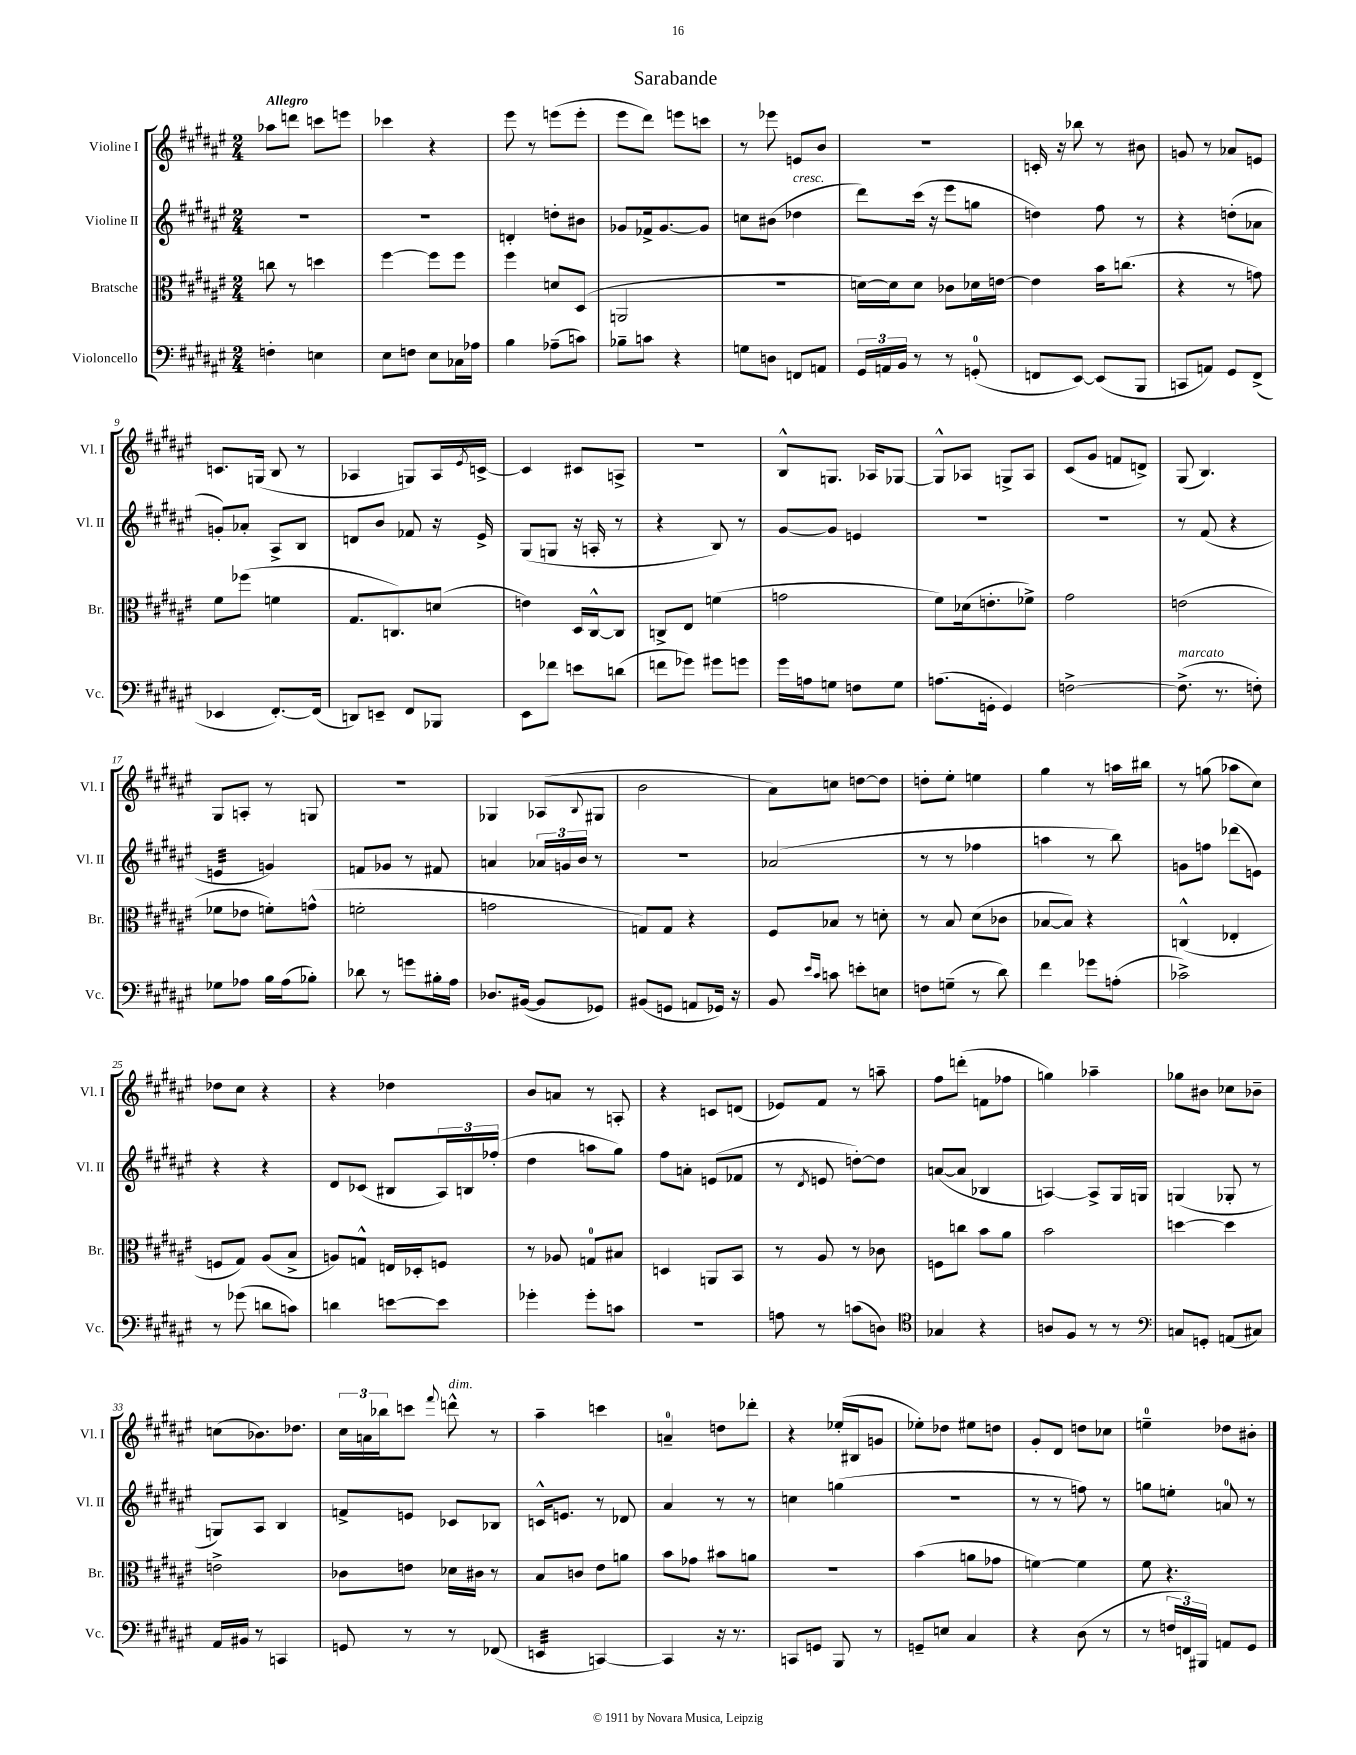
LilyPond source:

\header { title = "Sarabande" }
<<
\new StaffGroup <<
\new Staff = "s0" \with { instrumentName = "Violine I" shortInstrumentName = "Vl. I" } {
    \clef treble \key fis \major \numericTimeSignature \time 2/4 \tempo "Allegro"
    aes''8 d'''8 c'''8 e'''8 |
    ces'''4 r4 |
    eis'''8 r8 e'''8( e'''8-. |
    eis'''8 dis'''8) e'''8 c'''8 |
    r8 ees'''8 e'8 b'8 |
    r2 |
    c'16-. r16 bes''8 r8 bis'8 |
    g'8 r8 aes'8 e'8 |
    c'8. g16( b8 r8 |
    aes4 g8) aes16 \acciaccatura { eis'8 } c'16~-> |
    c'4 cis'8 a8-> |
    R2 |
    b8-^ g8. aes16 ges8~ |
    ges8-^ aes8 g8-> aes8 |
    cis'8( gis'8 f'8 d'8->) |
    gis8( b4.) |
    gis8 a8-. r8 g8 |
    R2 |
    ges4 aes8( \appoggiatura { b8 } gis8 |
    b'2 |
    ais'8) c''8 d''8~ d''8 |
    d''8-. eis''8-. e''4 |
    gis''4 r8 a''16 bis''16 |
    r8 g''8( aes''8 cis''8) |
    des''8 cis''8 r4 |
    r4 des''4 |
    b'8 a'8 r8 a8-. |
    r4 c'8 d'8( |
    ees'8) fis'8 r8 a''8-- |
    fis''8 d'''8-.( f'8 fes''8 |
    g''4) aes''4-- |
    ges''8 bis'8 ces''8 bes'8-- |
    c''8( bes'8.) des''8. |
    \tuplet 3/2 { cis''16 a'16 bes''16 } c'''8 \appoggiatura { fis'''8 } d'''8-^^\markup { \italic "dim." } r8 |
    ais''4-- c'''4 |
    a'4-0-- d''8 des'''8-. |
    r4 ees''16-.( bis16 g'8 |
    ees''8-.) des''8 eis''8 d''8 |
    gis'8-. dis'8 d''8 ces''8 |
    e''4-0-- des''8 bis'8-. \bar "|." |
}
\new Staff = "s1" \with { instrumentName = "Violine II" shortInstrumentName = "Vl. II" } {
    \clef treble \key fis \major \numericTimeSignature \time 2/4
    R2 |
    R2 |
    d'4-. d''8-. bis'8 |
    ges'8 fes'16-> ges'8.~ ges'8 |
    c''8 bis'8( des''4^\markup { \italic "cresc." } |
    dis'''8) cis'''16( r16 eis'''8 g''8 |
    d''4) fis''8 r8 |
    r4 d''8-.( aes'8 |
    g'8-.) aes'8-. ais8-> b8 |
    d'8 b'8 fes'8 r16 eis'16-> |
    gis8( g8 r16 a16-. r8 |
    r4 b8) r8 |
    gis'8~ gis'8 e'4 |
    R2 |
    R2 |
    r8 fis'8( r4 |
    e'4:32 g'4) |
    f'8 ges'8 r8 fis'8 |
    a'4 \tuplet 3/2 { aes'16 g'16 b'16 } r8 |
    R2 |
    aes'2( |
    r8 r8 fes''4 |
    a''4 r8 b''8) |
    g'8 f''8 des'''8( e'8) |
    r4 r4 |
    dis'8 ces'8( bis8 \tuplet 3/2 { ais16) b16 fes''16-.( } |
    dis''4 a''8 gis''8) |
    fis''8 a'8-. e'8( fes'8 |
    r8 \acciaccatura { dis'8 } e'8 d''8~-.) d''8 |
    a'8~( a'8 bes4 |
    a4~) a8-> gis16 g16 |
    g4( ges8-. r8 |
    g8) ais8 b4 |
    f'8-> e'8 ces'8 bes8 |
    c'16-^ e'8. r8 des'8 |
    ais'4 r8 r8 |
    c''4 g''4( |
    r2 |
    r8 r8 f''8) r8 |
    g''8 e''8-. a'8-0 r8 \bar "|." |
}
\new Staff = "s2" \with { instrumentName = "Bratsche" shortInstrumentName = "Br." } {
    \clef alto \key fis \major \numericTimeSignature \time 2/4
    c''8 r8 d''4 |
    fis''4~ fis''8 fis''8 |
    fis''4 d'8 dis8( |
    a,2 |
    R2 |
    d'16~) d'16 d'8 ces'8 des'16 e'16~ |
    e'4 b'16 c''8.( |
    r4 r8 g'8) |
    fis'8 fes''8( f'4 |
    gis8. c8.) d'8( |
    e'4) dis16 cis16~-^ cis8 |
    c8-> eis8 f'4( |
    g'2 |
    fis'8) des'16( e'8.-. fes'8->) |
    gis'2 |
    e'2( |
    fes'8 ees'8 f'8-.) g'8-^( |
    f'2-. |
    g'2 |
    g8) g8 r4 |
    fis8 bes8 r8 d'8-. |
    r8 b8 dis'8( ces'8 |
    bes8~ bes8) r4 |
    c4-^( ees4-. |
    f8 gis8) ais8( b8-> |
    a8) g8-^ e16 des16-. f8 |
    r8 aes8 g8-0 bis8 |
    d4 a,8 b,8 |
    r8 ais8 r8 ces'8 |
    f8 c''8 b'8 ais'8 |
    b'2 |
    d''4~ d''4 |
    e'2-> |
    ces'8 e'8 des'16 cis'16 r8 |
    b8 c'8 eis'8 a'8 |
    b'8 ges'8 bis'8 a'8 |
    R2 |
    b'4( a'8 ges'8 |
    f'4~) f'4 |
    fis'8 r4. \bar "|." |
}
\new Staff = "s3" \with { instrumentName = "Violoncello" shortInstrumentName = "Vc." } {
    \clef bass \key fis \major \numericTimeSignature \time 2/4
    f4-. e4 |
    eis8 f8 eis8 ces16 aes16 |
    b4 aes8--( c'8) |
    bes8-- c'8 r4 |
    g8 d8 f,8 a,8 |
    \tuplet 3/2 { gis,16 a,16 b,16 } r8 r8 g,8-0-.( |
    f,8 eis,8~) eis,8( b,,8 |
    c,8 a,8) gis,8 fis,8->( |
    ees,4 fis,8.~-.) fis,16( |
    d,8) e,8-- fis,8 bes,,8 |
    eis,8 fes'8 e'8 d'8( |
    f'8 ges'8) gis'8 g'8 |
    gis'16 a16 g8 f8 g8 |
    a8.( g,16-. g,4) |
    f2~-> |
    f8.->^\markup { \italic "marcato" }( r8. f8-.) |
    ges8 aes8 b16 aes16( bes8-.) |
    des'8 r8 g'8 bis16-. ais16 |
    des8. bis,16~( bis,8 ges,8) |
    bis,8( g,8 a,8 ges,16) r16 |
    b,8 \grace { eis'16 cis'16 } c'8 e'8-. e8 |
    f8 g8--( r8 dis'8) |
    fis'4 ges'8 a8-.( |
    ces'2->) |
    r8 ges'8( d'8 c'8) |
    d'4 e'8~ e'8 |
    ges'4-. ges'8-. c'8 |
    R2 |
    a8 r8 c'8( d8) |
    \clef tenor ges4 r4 |
    a8 fis8 r8 r8 |
    \clef bass c8 g,8-. a,8( cis8) |
    ais,16 bis,16 r8 c,4 |
    g,8 r8 r8 fes,8( |
    e,4:32 c,4~) |
    c,4 r16 r8. |
    c,8 g,8 b,,8 r8 |
    g,8-- e8 cis4 |
    r4 dis8( r8 |
    r8 \tuplet 3/2 { f16 f,16) bis,,16 } a,8 gis,8 \bar "|." |
}
>>
>>
